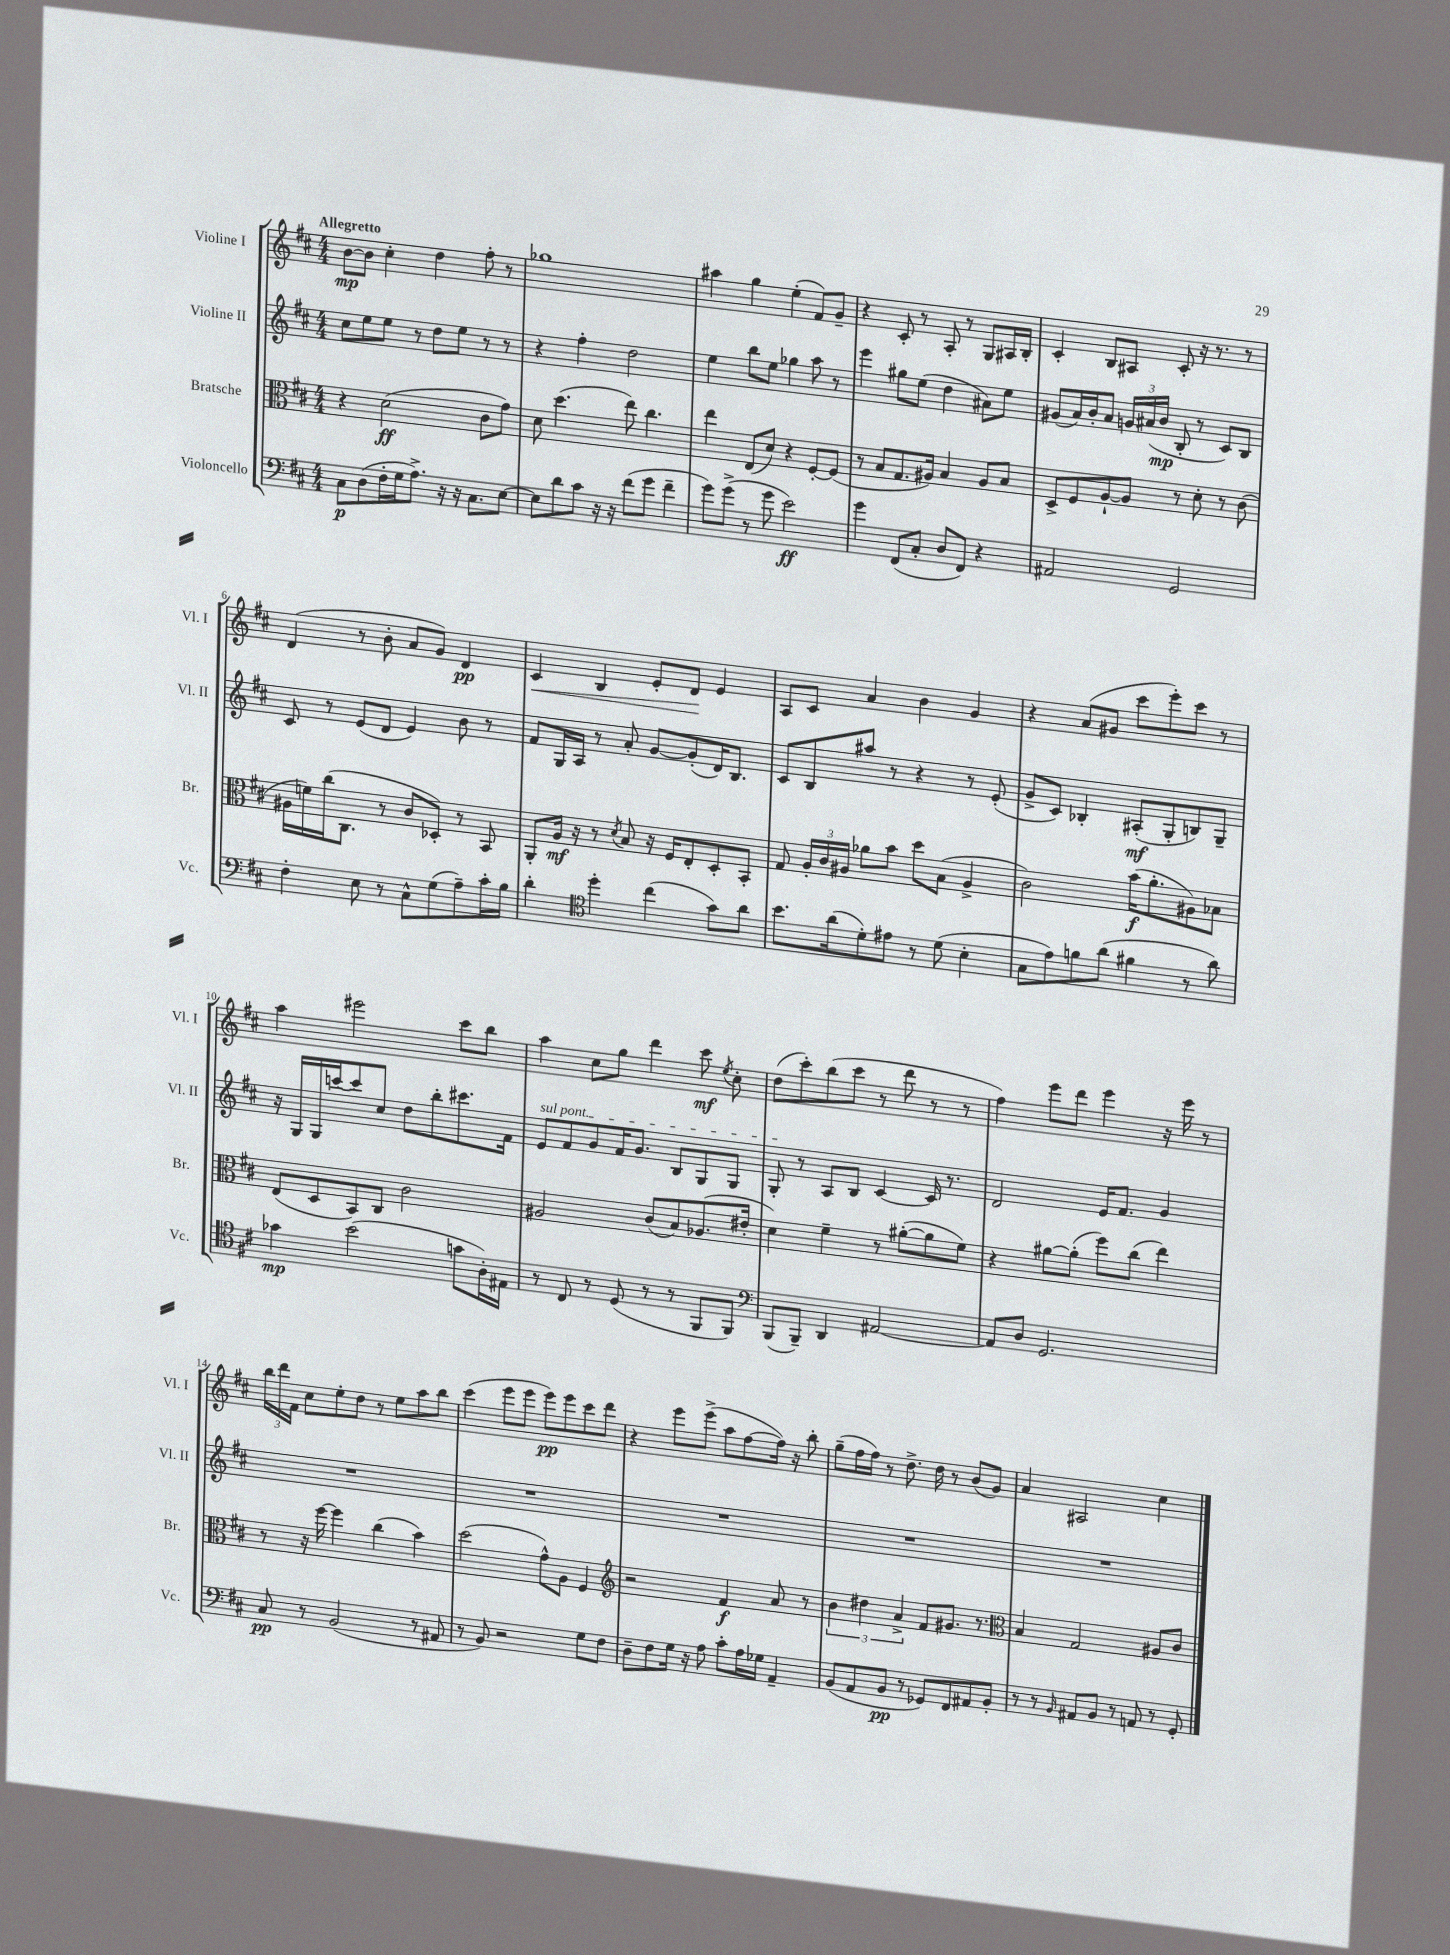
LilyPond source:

<<
\new StaffGroup <<
\new Staff = "s0" \with { instrumentName = "Violine I" shortInstrumentName = "Vl. I" } {
    \clef treble \key d \major \numericTimeSignature \time 4/4 \tempo "Allegretto"
    \autoBeamOff b'8[~\mp b'8] cis''4-. d''4 fis''8-. r8 |
    ges''1 |
    ais''4 g''4 e''4-.( fis'8[) g'8]-- |
    r4 cis'8-. r8 a8-. r8 g8[ ais16 b16]-. |
    cis'4-. b8[ ais8] cis'8-. r16 r8. r8 |
    d'4( r8 b'8-. a'8[ g'8]) d'4\pp |
    cis'4\< b4 e'8[-. d'8]\! e'4 |
    a8[ cis'8] a'4 b'4 g'4 |
    r4 a'8[( gis'8] cis'''8[ e'''8-.) cis'''8] r8 |
    a''4 eis'''2 cis'''8[ b''8] |
    a''4 cis''8[ g''8] d'''4 cis'''8\mf \acciaccatura { e''8 } cis''8-. |
    d''8[( cis'''8-.) b''8( cis'''8] r8 d'''8 r8 r8 |
    fis''4) e'''8[ d'''8] e'''4 r16 e'''16 r8 |
    \tuplet 3/2 { b''16[ d'''16 fis'16] } cis''8[ e''8-. d''8] r8 e''8[ a''8 b''8] |
    cis'''4( e'''8[ e'''8] e'''8[\pp) e'''8 cis'''8 d'''8] |
    r4 e'''8[ e'''8]->( a''8[ fis''8~ fis''16]) r16 b''8-. |
    g''8[--( fis''16 fis''16]) r8 d''8.-> d''16 r8 b'8[( g'8]) |
    a'4 ais2 cis''4 \bar "|." |
}
\new Staff = "s1" \with { instrumentName = "Violine II" shortInstrumentName = "Vl. II" } {
    \clef treble \key d \major \numericTimeSignature \time 4/4
    \autoBeamOff cis''8[ e''8 e''8] r8 d''8[ e''8] r8 r8 |
    r4 fis''4-. d''2 |
    e''4 b''8[ e''8] ges''4 a''8 r8 |
    e'''4 gis''8[ e''8]( d''4 ais'8[) e''8] |
    gis'8[( a'16) b'16-. a'8] \tuplet 3/2 { g'16[ ais'16( b'16]\mp } b8-. r8 cis'8[) b8] |
    cis'8 r8 e'8[( d'8] e'4) b'8 r8 |
    fis'8[ g16 a16] r8 a'8-. g'8[~ g'8-.( d'16) b8.] |
    cis'8[ b8 ais''8] r8 r4 r8 e'8-.( |
    g'8[-> cis'8]) bes4-. ais8[-.\mf( g8-. b8) g8]-- |
    r16 g16[ g16 c'''16~ c'''8 cis''8] d''8[ b''8-. cis'''8. fis'16] |
    \once \override TextSpanner.bound-details.left.text = \markup { \italic "sul pont." } e'8[\startTextSpan fis'8 g'8 fis'16 g'8.] b8[ g8 g8] |
    g8-.\stopTextSpan r8 a8[ b8] cis'4~ cis'16 r8. |
    d'2 e'16[ fis'8.] g'4 |
    R1 |
    R1 |
    R1 |
    R1 |
    R1 \bar "|." |
}
\new Staff = "s2" \with { instrumentName = "Bratsche" shortInstrumentName = "Br." } {
    \clef alto \key d \major \numericTimeSignature \time 4/4
    \autoBeamOff r4 d'2\ff( cis'8[ g'8]) |
    d'8 d''4.( e''8) cis''4. |
    e''4 e8[( d'8]) r4 fis8[~-. fis8]( |
    r8 b8[ g8. ais16]) b4 ais8[ b8] |
    d8[-> fis8 a8~-! a8] r8 d'8-. r8 cis'8( |
    ais16[ f'16) cis''16( cis8.] r8 cis'8[ des8]-.) r8 b,8 |
    a,8[-. a16]\mf r16 r8 \acciaccatura { d'8 } b8 r16 fis16[ e8-. d8-. b,8]-. |
    g8 \tuplet 3/2 { a16[-. cis'16 ais16] } aes'8[ b'8] d''8[ b8]( ais4-> |
    cis'2) b'16[\f( a'8.-. ais8) bes8] |
    e8[( d8 b,8) cis8] cis'2 |
    ais2 cis'8[( b8) aes8.( eis'16]-. |
    d'4) fis'4-- r8 ais'8[~-.( ais'8 fis'8]) |
    r4 ais'8[~ ais'8]-.( fis''8[) cis''8]( e''4) |
    r8 r16 fis''16~ fis''4 cis''4( b'4) |
    d''2( g'8[-^) a8] fis4 |
    \clef treble r2 fis'4\f a'8 r8 |
    \tuplet 3/2 { b'4 dis''4 a'4-> } fis'8[ gis'8.] r8. |
    \clef alto b4 g2 ais8[ cis'8] \bar "|." |
}
\new Staff = "s3" \with { instrumentName = "Violoncello" shortInstrumentName = "Vc." } {
    \clef bass \key d \major \numericTimeSignature \time 4/4
    \autoBeamOff cis8[\p d8( fis16-. g16 a8.]->) r16 r16 cis8.[ e8]~ |
    e8[ d'8 cis'8] r16 r16 fis'8[( g'8] fis'4-- |
    g'8[) g'8]->( r8 g'8 e'2\ff) |
    g'4 fis,8[( cis8]-. d8[ fis,8]) r4 |
    ais,2 g,2 |
    fis4-. e8 r8 cis8[-^ g8( a8--) cis'16-. b16] |
    d'4-. \clef tenor d''4-. cis''4( g'8[) a'8] |
    b'8.[ a'16( d'8-.) eis'8] r8 d'8( b4-. |
    g8[ e'8) f'8 a'8]( fis'4 r8 a'8) |
    ges'4\mp b'2( g'8[ a16-.) eis16] |
    r8 cis8 r8 d8( r8 r8 fis,8[ fis,8]) |
    \clef bass b,,8[( b,,8]--) d,4 ais,2~ |
    ais,8[ d8] g,2. |
    cis8\pp r8 b,2( r8 ais,8 |
    r8 b,8) r2 g8[ fis8] |
    d8[-- fis8 g16] r16 a8 cis'8[-. a16 ges16] a,4-- |
    b,8[( a,8 b,8]\pp r8 ges,8[) fis,8 ais,8 b,8]-. |
    r8 r8 \grace { b,16 } ais,8[ b,8] r8 a,8 r8 g,8-. \bar "|." |
}
>>
>>
